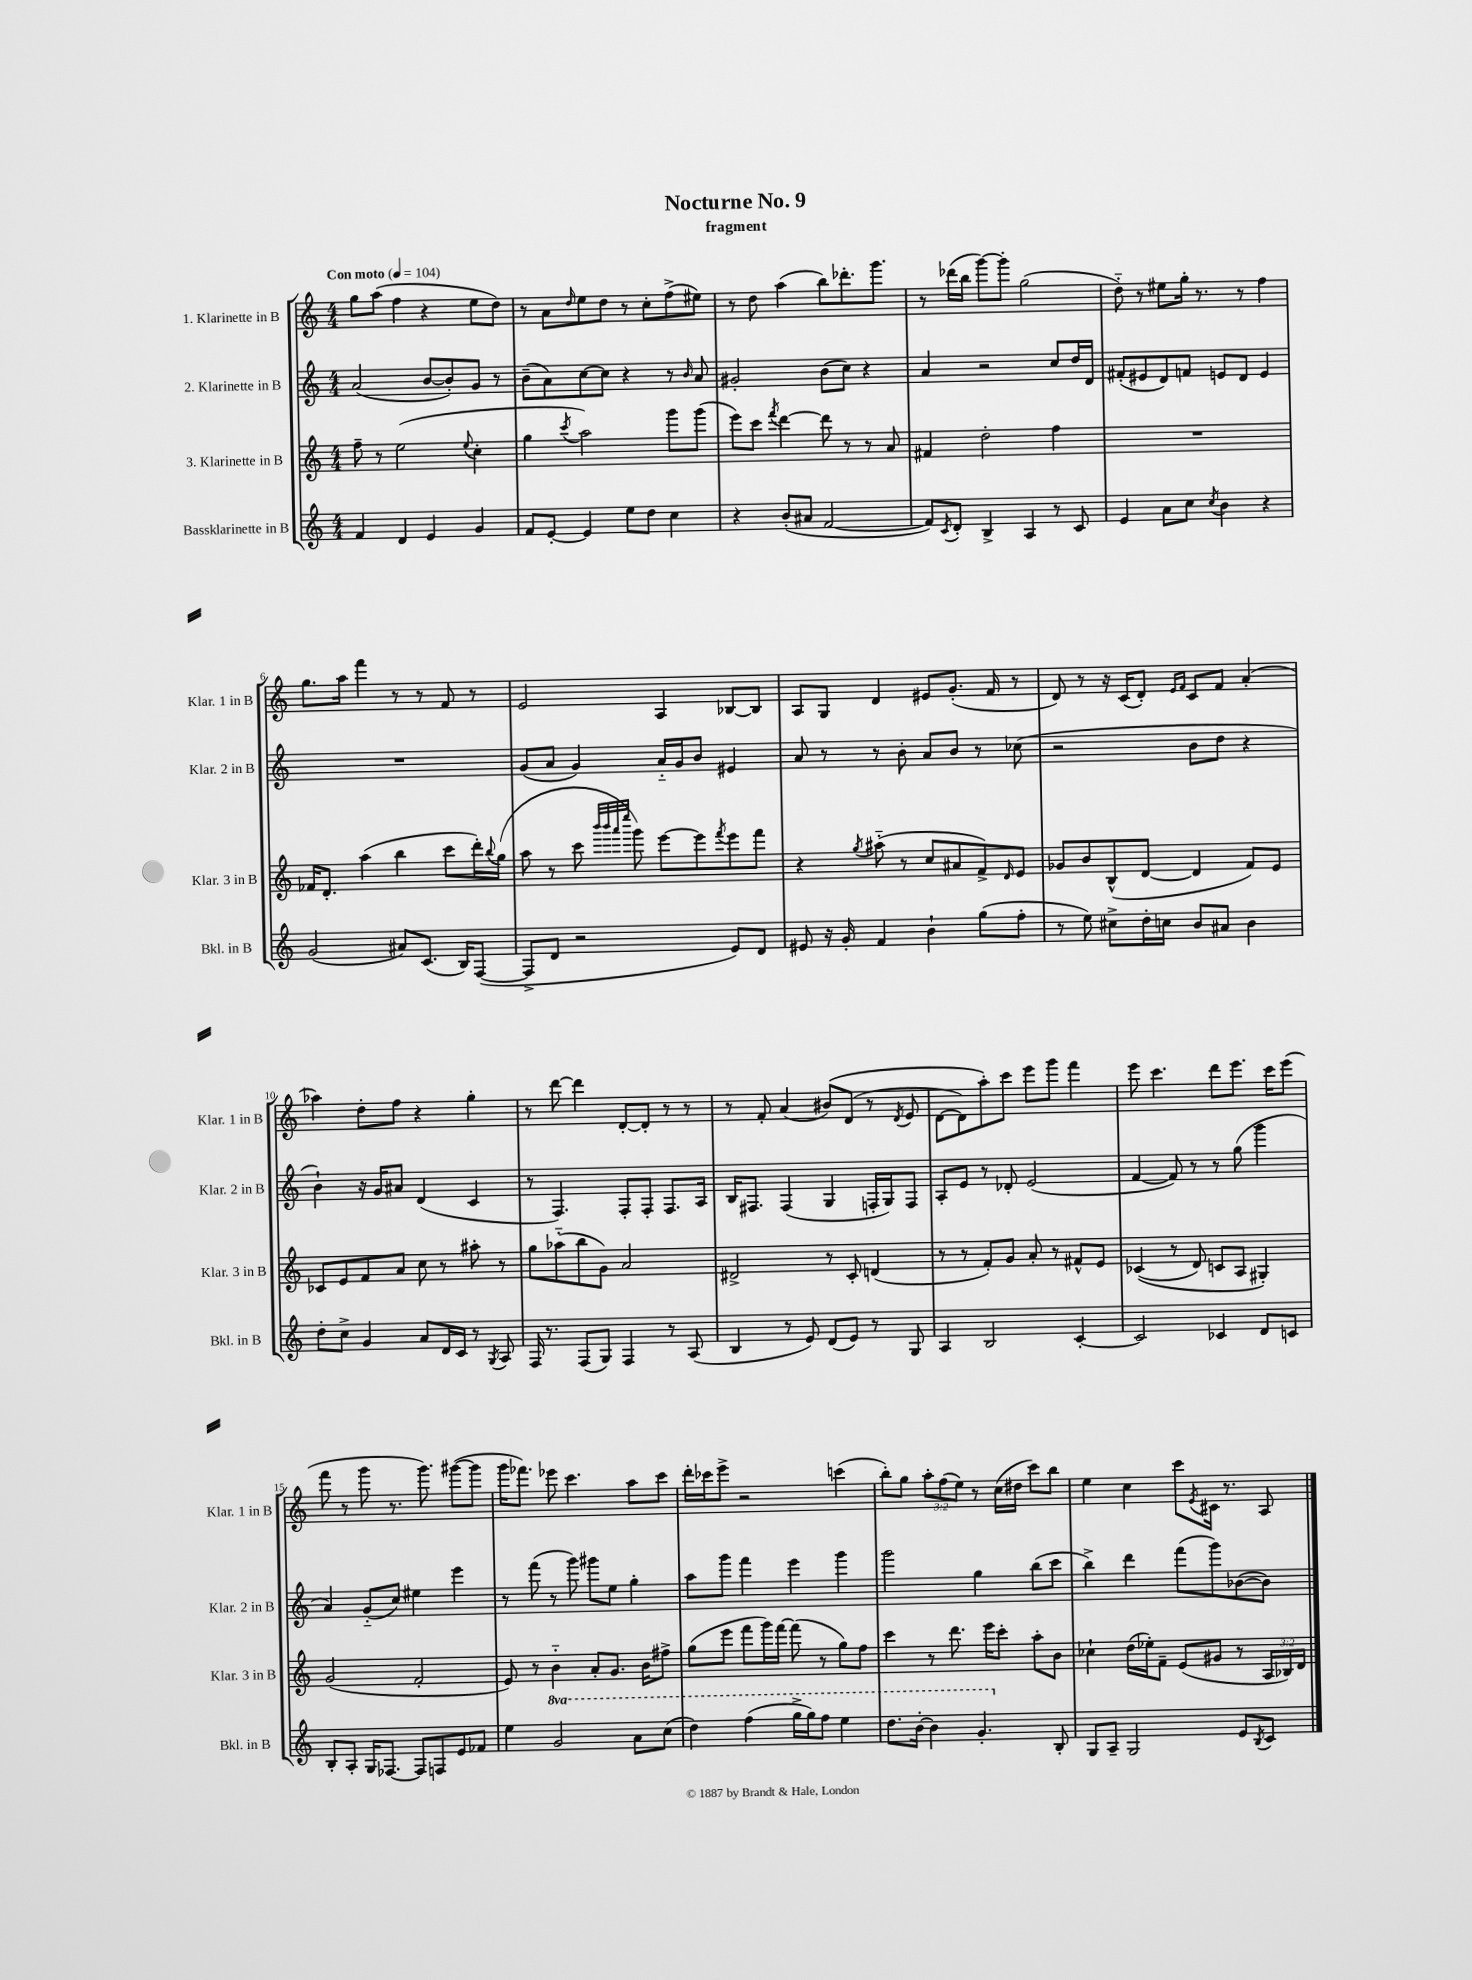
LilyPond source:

\header { title = "Nocturne No. 9" subtitle = "fragment" }
<<
\new StaffGroup <<
\new Staff = "s0" \with { instrumentName = "1. Klarinette in B" shortInstrumentName = "Klar. 1 in B" } {
    \clef treble \key c \major \numericTimeSignature \time 4/4 \override Staff.TupletNumber.text = #tuplet-number::calc-fraction-text \tempo "Con moto" 4 = 104
    g''8 a''8( f''4 r4 e''8 d''8) |
    r8 a'8 \grace { d''16 } e''8 d''8 r8 c''8-. f''8->( eis''8) |
    r8 d''8 a''4( b''8) des'''8.-. g'''8. |
    r8 des'''16( b''16 g'''8~) g'''8-. g''2( |
    d''8-_) r8 eis''8 g''16-. r8. r8 f''4 |
    g''8. a''16 f'''4 r8 r8 f'8 r8 |
    e'2 a4 bes8~ bes8 |
    a8 g8 d'4 eis'8 g'8.-.( f'16 r8 |
    d'8) r8 r16 c'16( d'8-.) \grace { e'16 f'16 } c'8 f'8 a'4-.( |
    aes''4) d''8-. f''8 r4 g''4-. |
    r8 d'''8~ d'''4 d'8~-. d'8-. r8 r8 |
    r8 f'8-. a'4( bis'8)\( d'8( r8 \acciaccatura { d'8 } e'8 |
    d'8~ d'8) a''8-.\) c'''8 e'''8 g'''8 f'''4 |
    e'''8 c'''4. d'''8 e'''8. c'''16 e'''8( |
    f'''8 r8 g'''8 r8. g'''8.) gis'''8~( gis'''8 |
    g'''16 fes'''8.) ees'''8 c'''4. a''8 c'''8 |
    d'''16-. ces'''16 e'''8-> r2 c'''4( |
    b''8-.) g''8 \tuplet 3/2 { a''8-. f''8( e''8) } r8 c''16( dis''16 c'''8) b''8 |
    e''4 c''4 c'''8 \acciaccatura { e'8 } cis'16 r8. a8 \bar "|." |
}
\new Staff = "s1" \with { instrumentName = "2. Klarinette in B" shortInstrumentName = "Klar. 2 in B" } {
    \clef treble \key c \major \numericTimeSignature \time 4/4
    a'2( b'8~ b'8-.) g'8 r8 |
    b'8--( a'8) c''8~ c''8 r4 r8 \grace { b'16 } a'8 |
    gis'2-. b'8( c''8) r4 |
    a'4 r2 c''8 d''16 d'16 |
    fis'8-.( eis'8 d'8) f'8 e'8 d'8 e'4 |
    R1 |
    g'8( a'8 g'4) a'16-_ g'16 b'8 eis'4 |
    a'8 r8 r8 b'8-. a'8 b'8 r8 ces''8( |
    r2 b'8 d''8 r4 |
    b'4-!) r16 g'16 ais'8 d'4( c'4 |
    r8 f4.) f8-. f8-. f8. a16 |
    b16 fis8. fis4( g4 f16-. g16) f8 |
    a8-. e'8 r8 des'8-. e'2( |
    f'4~ f'8) r8 r8 g''8( g'''4 |
    a'4) g'8-_( c''8) eis''4 e'''4 |
    r8 f'''8( r8 g'''8) gis'''8 e''8 g''4-. |
    a''8 g'''8 f'''4 e'''4 g'''4 |
    g'''2 g''4 b''8( c'''8 |
    b''4->) d'''4 f'''8( g'''8) bes'8~( bes'8) \bar "|." |
}
\new Staff = "s2" \with { instrumentName = "3. Klarinette in B" shortInstrumentName = "Klar. 3 in B" } {
    \clef treble \key c \major \numericTimeSignature \time 4/4 \override Staff.TupletNumber.text = #tuplet-number::calc-fraction-text
    f''8-- r8 e''2( \appoggiatura { e''8 } c''4-. |
    g''4 \acciaccatura { c'''8 } a''2) g'''8 g'''8( |
    e'''8) c'''8 \acciaccatura { f'''8 } d'''4~ d'''8 r8 r8 a'8 |
    fis'4 d''2-. f''4 |
    R1 |
    fes'16 d'8.-. a''4( b''4 c'''8 d'''16-.) \appoggiatura { b''8 } g''16( |
    a''8 r8 c'''8 \grace { b'''32 b'''32 a'''32 e''''32 } g'''8) e'''8~ e'''8 \acciaccatura { f'''8 } e'''8 f'''8 |
    r4 \acciaccatura { g''8 } ais''8-_( r8 c''8 ais'8 f'8->) \grace { d'16 } e'8 |
    ges'8 b'8 b8-^( d'8~ d'4 f'8) e'8 |
    ces'8 e'8 f'8 a'8 c''8 r8 ais''8-. r8 |
    g''8 aes''8-_( b''8 g'8) a'2 |
    dis'2-> r8 c'8-. d'4( |
    r8 r8 f'8-.) g'8 a'8-. r8 fis'8-^ e'8 |
    ces'4(\( r8 d'8) c'8 a8 gis4-.\) |
    g'2( f'2-. |
    e'8) r8 b'4-_ a'8-. g'8. b'16 fis''8-> |
    g''8( e'''8 f'''8 g'''16) f'''16~ f'''8( r8 g''8) f''8 |
    c'''4 r8 d'''8. e'''16 c'''8-. a''8-. b'8 |
    ces''4-! d''16( ees''16-.) f'8-- e'8( gis'8 r8 \tuplet 3/2 { a16 bes16) d'16 } \bar "|." |
}
\new Staff = "s3" \with { instrumentName = "Bassklarinette in B" shortInstrumentName = "Bkl. in B" } {
    \clef treble \key c \major \numericTimeSignature \time 4/4 \set Staff.ottavationMarkups = #ottavation-simple-ordinals
    f'4 d'4 e'4 g'4 |
    f'8 e'8~-. e'4 e''8 d''8 c''4 |
    r4 b'8-.( ais'8 f'2~ |
    f'8) \acciaccatura { c'8 } d'8-. b4-> a4 r8 c'8 |
    e'4 a'8 c''8 \acciaccatura { c''8 } b'4 r4 |
    g'2( ais'8) c'8.( b16) f8~( |
    f8-> d'8 r2 e'8) d'8 |
    eis'8 r16 g'16-. f'4 b'4-! g''8( f''8-. |
    r8 e''8) cis''8-> d''16-. c''16 b'8 ais'8 b'4 |
    d''8-. c''8-> g'4 a'8 d'16 c'16 r8 \acciaccatura { g8 } a8 |
    f16 r8. f8( g8) f4 r8 a8( |
    b4 r8 e'8) d'8( e'8) r8 g8 |
    a4 b2 c'4~-. |
    c'2 ces'4 d'8 c'8 |
    b8-. a8-. g16 fes8.~ fes8 f8 e'8 fes'8 |
    e''4 \ottava #1 g''2 a''8 c'''8( |
    d'''4) f'''4( g'''16-> g'''16) f'''8 e'''4 |
    d'''8. b''16~-. b''4 g''4.-. \ottava #0 b8-. |
    g8 a8-- g2 e'8 \acciaccatura { b8 } c'8 \bar "|." |
}
>>
>>
